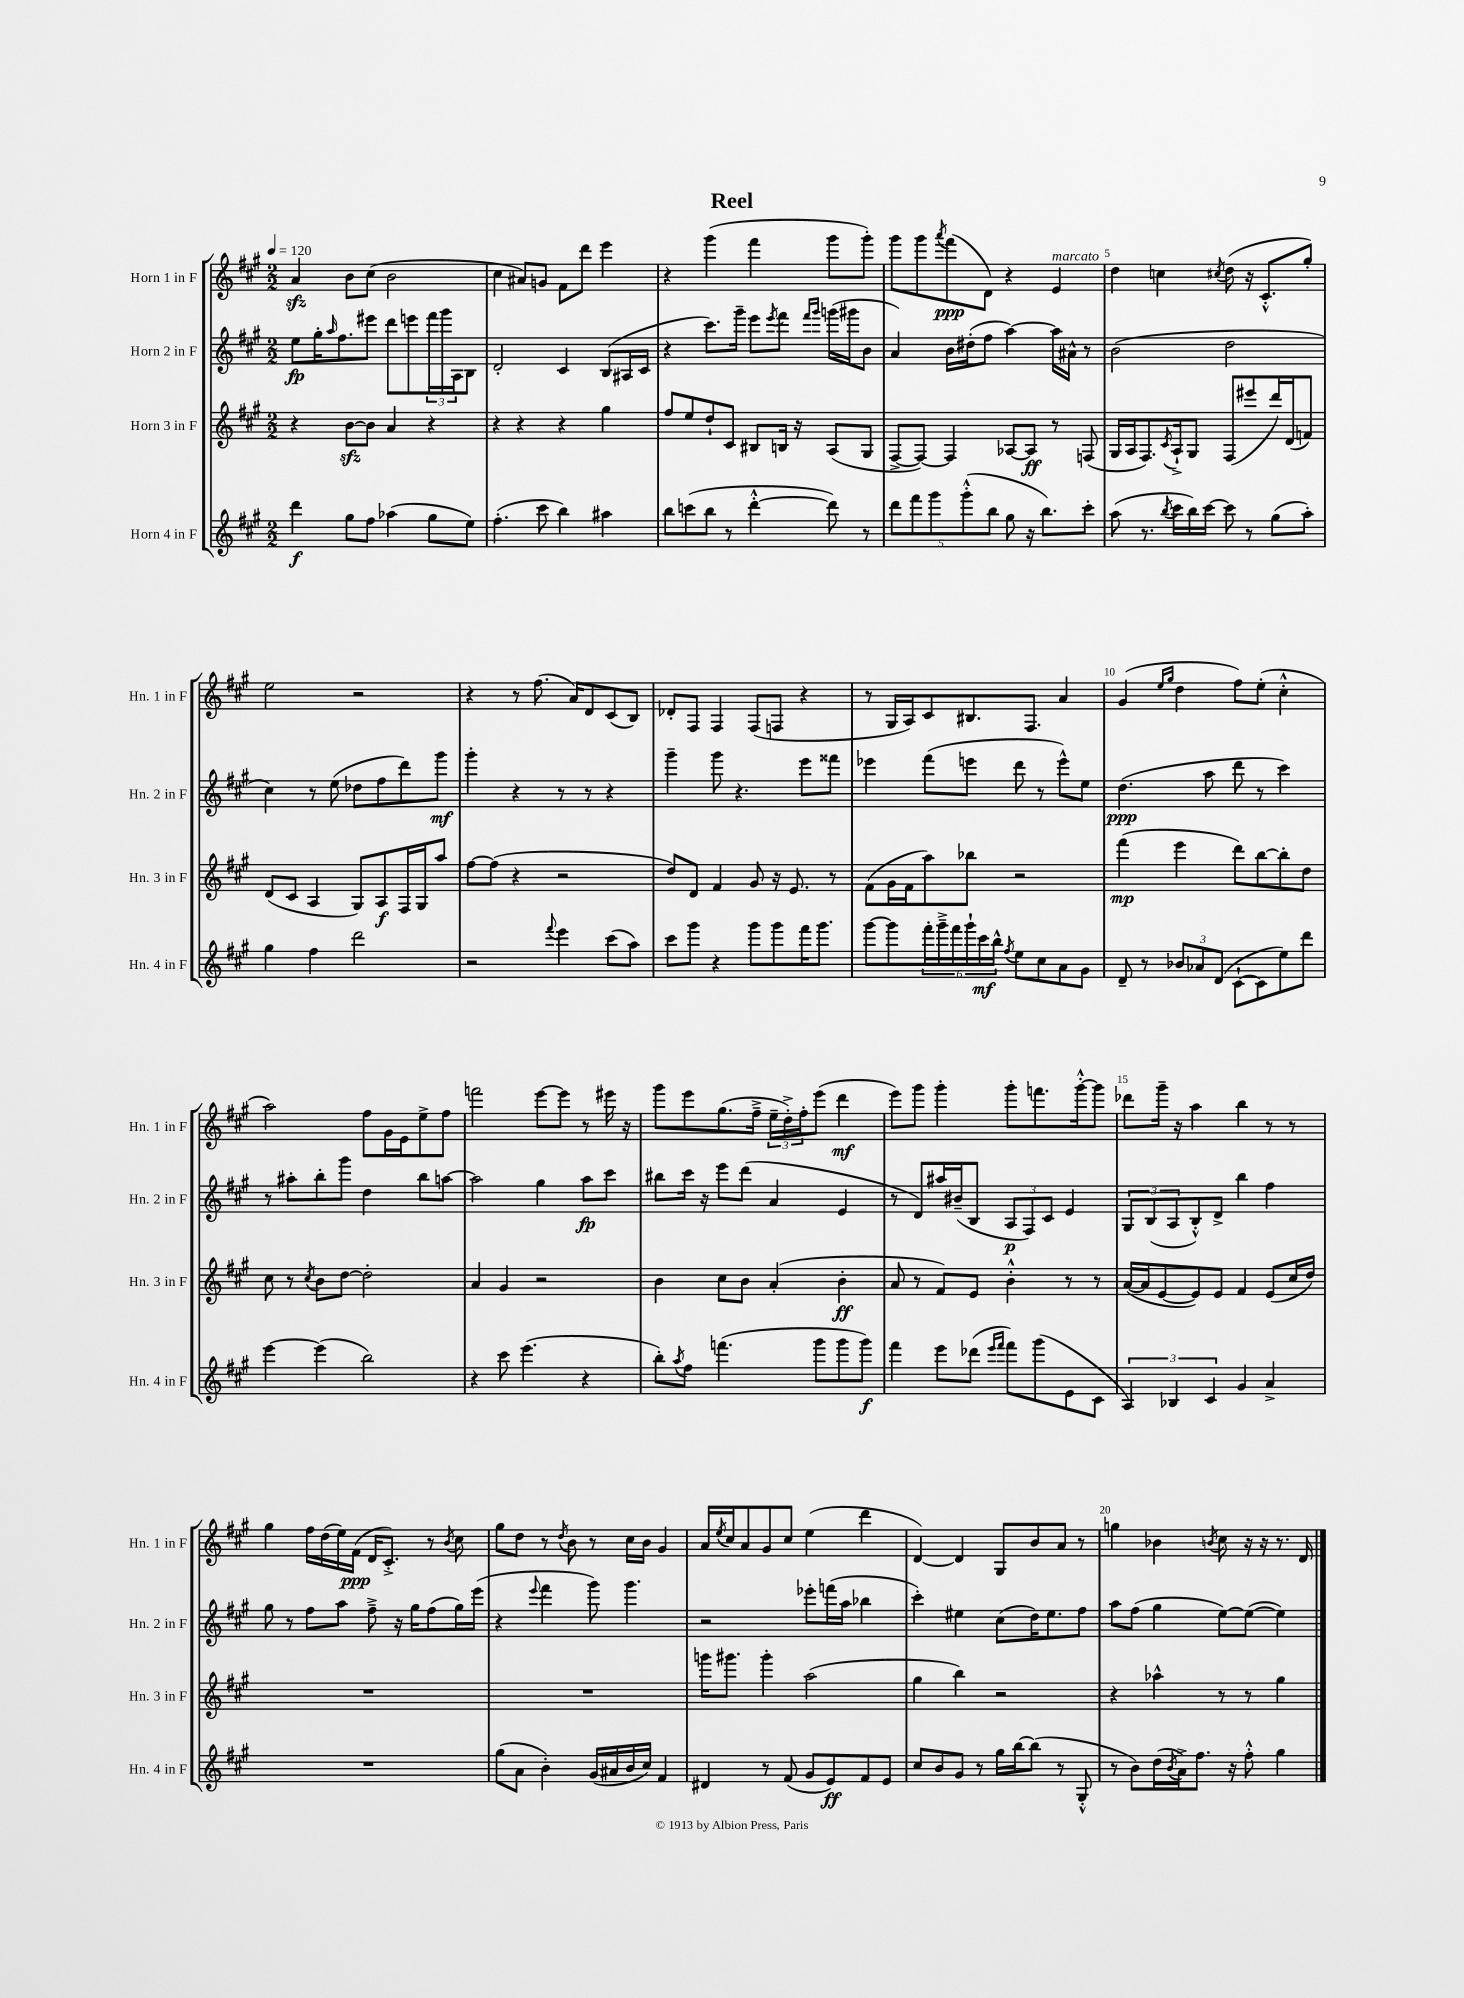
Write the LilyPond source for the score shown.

\header { title = "Reel" }
<<
\new StaffGroup <<
\new Staff = "s0" \with { instrumentName = "Horn 1 in F" shortInstrumentName = "Hn. 1 in F" } {
    \clef treble \key a \major \numericTimeSignature \time 2/2 \tempo 4 = 120
    a'4\sfz b'8 cis''8( b'2 |
    cis''4 ais'8) g'8 fis'8 d'''8 e'''4 |
    r4 gis'''4( fis'''4 gis'''8 gis'''8-.) |
    gis'''8 gis'''8 \acciaccatura { a'''8 } fis'''8\ppp( d'8) r4 e'4^\markup { \italic "marcato" } |
    d''4 c''4 \acciaccatura { cis''8 } d''8( r16 cis'8.-.-^ gis''8-.) |
    e''2 r2 |
    r4 r8 fis''8.( a'16) d'8 cis'8( b8) |
    des'8-. fis8 fis4 fis8( f8 r4 |
    r8 gis16 a16) cis'8 bis8. fis8. a'4 |
    gis'4( \grace { e''16 gis''16 } d''4 fis''8) e''8-.( cis''4-.-^ |
    a''2) fis''8 gis'16 e'16 e''8-> fis''8 |
    f'''2 e'''8~ e'''8 r8 eis'''16 r16 |
    gis'''8 e'''8 gis''8.( fis''16---> \tuplet 3/2 { e''16-- d''16-.->) fis''16-. } e'''8( d'''4\mf |
    e'''8) gis'''8 gis'''4-. gis'''8-. f'''8. gis'''16~-.-^ gis'''8 |
    des'''8 gis'''16-- r16 a''4 b''4 r8 r8 |
    gis''4 fis''16 d''16( e''16) fis'16\ppp( d'16 cis'8.-.->) r8 \acciaccatura { b'8 } cis''8 |
    gis''8 d''8 r8 \acciaccatura { d''8 } b'8 r8 cis''16 b'16 gis'4 |
    a'16 \acciaccatura { e''8 } cis''16 a'8 gis'8 cis''8 e''4( d'''4 |
    d'4~) d'4 gis8 b'8 a'8 r8 |
    g''4 bes'4 \acciaccatura { b'8 } cis''8 r16 r16 r8. d'16 \bar "|." |
}
\new Staff = "s1" \with { instrumentName = "Horn 2 in F" shortInstrumentName = "Hn. 2 in F" } {
    \clef treble \key a \major \numericTimeSignature \time 2/2
    e''8\fp gis''16-. \grace { a''16 } fis''8. eis'''8 d'''8 e'''8 \tuplet 3/2 { fis'''16 gis'''16 a16 } b8 |
    d'2-. cis'4 b8( ais16 cis'16 |
    r4 cis'''8.) gis'''16-- e'''8 \acciaccatura { e'''8 } fis'''8 \grace { fis'''16 gis'''16 } g'''16( gis'''16 b'8 |
    a'4) b'16 dis''16-.( fis''8 a''4~) a''16 ais'16-^ r8 |
    b'2( d''2 |
    cis''4) r8 e''8( des''8 fis''8 d'''8) gis'''8\mf |
    gis'''4-. r4 r8 r8 r4 |
    gis'''4-- gis'''8 r4. e'''8 fisis'''8 |
    ees'''4 fis'''8( e'''8 d'''8 r8 e'''8-^) e''8 |
    d''4.\ppp( a''8 d'''8 r8 cis'''4) |
    r8 ais''8-. b''8-. gis'''8 d''4 b''8 a''8~ |
    a''2 gis''4 a''8\fp cis'''8 |
    bis''8 cis'''16 r16 e'''8 d'''8( a'4 e'4 |
    r8 d'8) ais''16 bis'16--( b8 \tuplet 3/2 { a8\p fis8) cis'8 } e'4 |
    \tuplet 3/2 { gis8 b8( a8 } b8-.-^) d'8-> b''4 fis''4 |
    gis''8 r8 fis''8 a''8 fis''8---> r16 gis''16 fis''8( gis''16) e'''16( |
    r4 \appoggiatura { e'''8 } fis'''4 gis'''8) gis'''4. |
    r2 ees'''8-. f'''16( a''16 bes''4 |
    cis'''4-.) eis''4 cis''8( d''16) eis''8. fis''8 |
    a''8 fis''8( gis''4 e''8~) e''8~( e''4) \bar "|." |
}
\new Staff = "s2" \with { instrumentName = "Horn 3 in F" shortInstrumentName = "Hn. 3 in F" } {
    \clef treble \key a \major \numericTimeSignature \time 2/2
    r4 b'8~\sfz b'8 a'4 r4 |
    r4 r4 r4 gis''4 |
    fis''8 e''8 d''8-! cis'8 bis8 b16 r16 a8( gis8 |
    fis8~-> fis8~) fis4 aes8~ aes8\ff r8 f8( |
    gis16 a16 fis8.) \acciaccatura { cis'8 } a16-!-> gis8 fis8( eis'''8 d'''16) d'16( f'8) |
    d'8( cis'8 a4 gis8) a8\f fis16 gis16 a''8 |
    fis''8~ fis''8( r4 r2 |
    d''8) d'8 fis'4 gis'8 r16 e'8. r8 |
    fis'8( gis'16 fis'16 a''8) bes''8 r2 |
    fis'''4\mp( e'''4 d'''8) b''8~ b''8-. d''8 |
    cis''8 r8 \acciaccatura { cis''8 } b'8 d''8~ d''2-. |
    a'4 gis'4 r2 |
    b'4 cis''8 b'8 a'4-.( b'4-.\ff |
    a'8 r8 fis'8) e'8 b'4-.-^ r8 r8 |
    a'16~( a'16 e'8~ e'8) e'8 fis'4 e'8( cis''16 d''16) |
    R1 |
    R1 |
    g'''16 gis'''8. gis'''4-. a''2( |
    gis''4 b''4) r2 |
    r4 aes''4-^ r8 r8 gis''4 \bar "|." |
}
\new Staff = "s3" \with { instrumentName = "Horn 4 in F" shortInstrumentName = "Hn. 4 in F" } {
    \clef treble \key a \major \numericTimeSignature \time 2/2
    d'''4\f gis''8 fis''8 aes''4( gis''8 e''8) |
    fis''4.-.( cis'''8 b''4) ais''4 |
    b''8 c'''8( b''8 r8 d'''4~-.-^ d'''8) r8 |
    \tuplet 5/4 { d'''8 fis'''8 gis'''8 gis'''8-.-^( b''8 } gis''8 r16 b''8.) cis'''8-. |
    a''8( r8. \acciaccatura { b''8 } cis'''16 b''16) cis'''16~ cis'''8 r8 gis''8( a''8-.) |
    gis''4 fis''4 d'''2 |
    r2 \appoggiatura { fis'''8 } e'''4 cis'''8( a''8) |
    cis'''8 gis'''8 r4 gis'''8 gis'''8 fis'''16 gis'''8. |
    gis'''8~ gis'''8 \tuplet 6/4 { fis'''16-. gis'''16---> fis'''16 gis'''16-! cis'''16\mf b''16-^ } \acciaccatura { fis''8 } e''8 cis''8 a'8 gis'8 |
    d'8-- r8 \tuplet 3/2 { bes'8 aes'8 d'8( } cis'8~-! cis'8 e''8) d'''8 |
    e'''4~ e'''4( b''2) |
    r4 cis'''8 e'''4.( r4 |
    b''8-.) \acciaccatura { a''8 } fis''8 f'''4.( gis'''8 gis'''8 gis'''8\f) |
    fis'''4 e'''8 des'''8( \grace { e'''16 fis'''16 } fis'''8) gis'''8( e'8 cis'8 |
    \tuplet 3/2 { a4) bes4 cis'4 } gis'4 a'4-> |
    R1 |
    gis''8( a'8 b'4-.) gis'16( ais'16 b'16 cis''16) fis'4 |
    dis'4 r8 fis'8( gis'8 e'8\ff) fis'8 e'8 |
    cis''8 b'8 gis'8 r8 gis''16 b''16~ b''8( r8 gis8-.-^ |
    r8 b'8) d''16( \acciaccatura { b'8 } a'16->) fis''8. r16 fis''8-.-^ gis''4 \bar "|." |
}
>>
>>
\layout { \context { \Score \override BarNumber.break-visibility = ##(#f #t #t) barNumberVisibility = #(every-nth-bar-number-visible 5) } }
